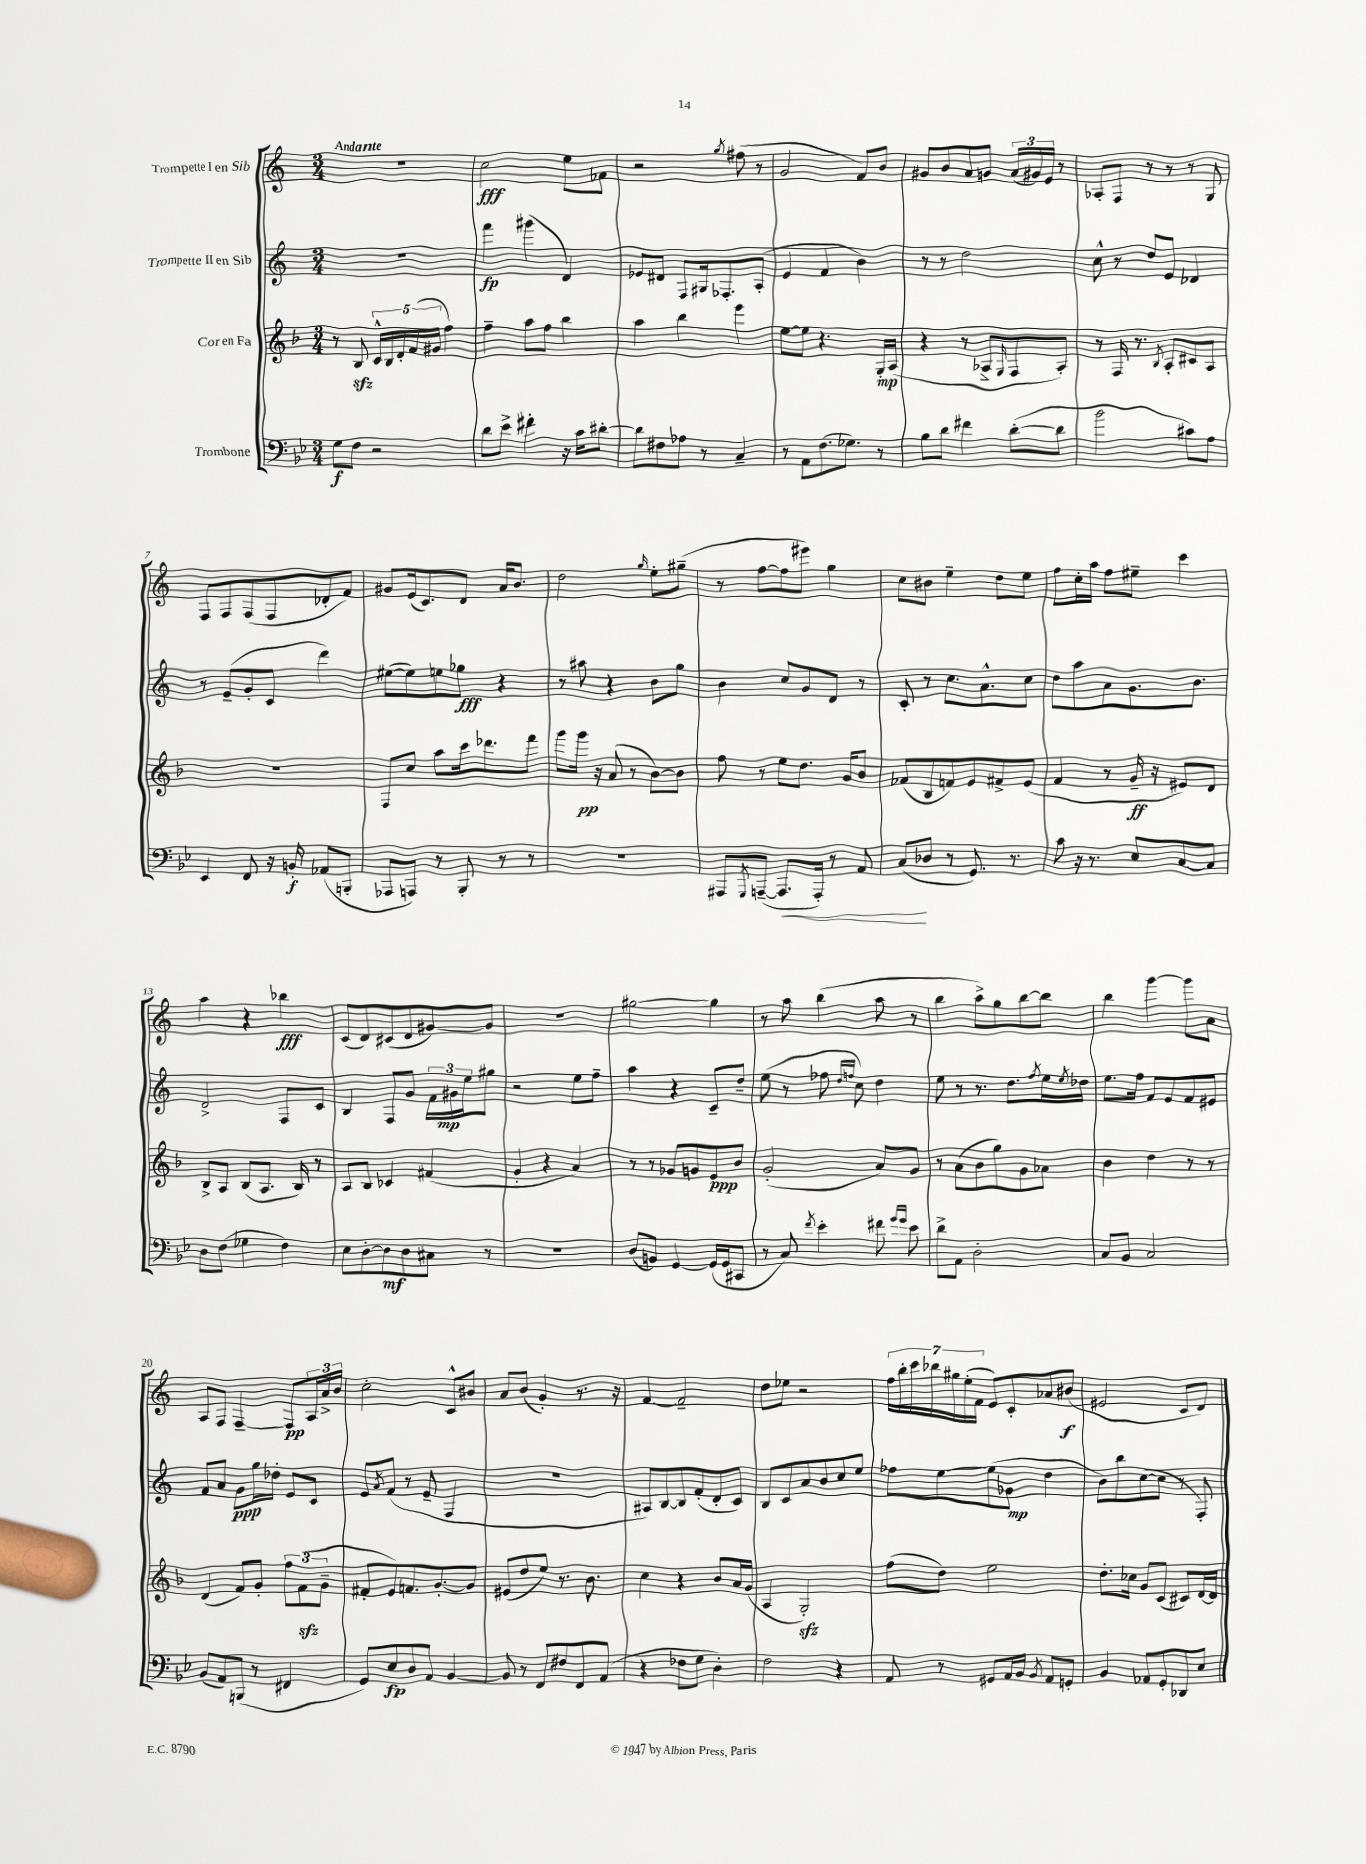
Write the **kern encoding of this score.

**kern	**dynam	**kern	**dynam	**kern	**dynam	**kern	**dynam
*part4	*part4	*part3	*part3	*part2	*part2	*part1	*part1
*staff4	*staff4	*staff3	*staff3	*staff2	*staff2	*staff1	*staff1
*I"Trombone	*	*I"Cor en Fa	*	*I"Trompette II en Sib	*	*I"Trompette I en Sib	*
*clefF4	*	*clefG2	*	*clefG2	*	*clefG2	*
*k[b-e-]	*	*k[b-]	*	*k[]	*	*k[]	*
*M3/4	*	*M3/4	*	*M3/4	*	*M3/4	*
=1	=1	=1	=1	=1	=1	=1	=1
!	!	!	!	!	!	!LO:TX:a:B:t=Andante	!
8G\L	f	8r	.	2.r	.	2.r	.
8F\J	.	8B-zz/	.	.	.	.	.
2r	.	20c^^/LL	.	.	.	.	.
.	.	20B-/	.	.	.	.	.
.	.	20d'/	.	.	.	.	.
.	.	(20f/	.	.	.	.	.
.	.	20g#X/JJ	.	.	.	.	.
.	.	4ff\)	.	.	.	.	.
=2	=2	=2	=2	=2	=2	=2	=2
8d\L	.	4ff~\	.	4fff\	fp	2cc\	fff
8e-^\J	.	.	.	.	.	.	.
4f#X'\	.	8aa\L	.	(4ggg#X\	.	.	.
.	.	8ff\J	.	.	.	.	.
16r	.	4bb-\	.	4d/)	.	8ee\L	.
16c\KL	.	.	.	.	.	.	.
[8d#X'\J	.	.	.	.	.	8f-X\J	.
=3	=3	=3	=3	=3	=3	=3	=3
8d#\L]	.	4aa\	.	8e-X/L	.	2r	.
8F#X\	.	.	.	8d#X/J	.	.	.
8A-X\J	.	4bb-\	.	8F/L	.	.	.
8r	.	.	.	16G#X/k	.	.	.
.	.	.	.	8.F-X'/	.	.	.
.	.	.	.	.	.	8qgg/	.
4C~/	.	4eee\	.	.	.	(8ff#X\	.
.	.	.	.	(8A'/J	.	8r	.
=4	=4	=4	=4	=4	=4	=4	=4
8r	.	[8ee\L	.	4e/	.	2g/	.
8AA\L	.	8ee\J]	.	.	.	.	.
(8.F\	.	4.r	.	4f/	.	.	.
8.G-X\J)	.	.	.	.	.	.	.
.	.	.	.	4b\)	.	8f/L)	.
8r	.	16G'/LL	mp	.	.	8b/J	.
.	.	(16A/JJ	.	.	.	.	.
=5	=5	=5	=5	=5	=5	=5	=5
8B-\L	.	4r	.	8r	.	8g#X/L	.
8d\J	.	.	.	8r	.	8b/	.
4f#X\	.	8r	.	2dd\	.	8a/	.
.	.	8A-X^/L	.	.	.	8gn/J	.
.	.	16qqG/	.	.	.	.	.
([8d'\L	.	8F/	.	.	.	(24a/LL	.
.	.	.	.	.	.	24g#X/)	.
.	.	.	.	.	.	24e/JJ	.
8d\J]	.	8A-'/J)	.	.	.	8r	.
=6	=6	=6	=6	=6	=6	=6	=6
2b-\	.	8r	.	8cc^^\	.	8A-X'/L	.
.	.	16F/	.	8r	.	8F/J	.
.	.	8.r	.	.	.	.	.
.	.	.	.	8dd/L	.	8r	.
.	.	8qB-/	.	.	.	.	.
.	.	8A'/L	.	8e/J	.	8r	.
8c#X\L)	.	8c#X/	.	4d-X/	.	8r	.
8A\J	.	8A/J	.	.	.	8G/	.
!!LO:LB:g=z
=7	=7	=7	=7	=7	=7	=7	=7
4EE-/	.	2.r	.	8r	.	8F/L	.
.	.	.	.	(8e~/L	.	8F/	.
8FF/	.	.	.	8g'/	.	(8F/	.
16r	.	.	.	8c/J	.	8F/	.
16BBn'/	f	.	.	.	.	.	.
(8AA-X/L	.	.	.	4ddd\)	.	8d-X'/	.
8BBBn'/J	.	.	.	.	.	8f/J)	.
=8	=8	=8	=8	=8	=8	=8	=8
8AAA-X/L	.	8F/L	.	([8ee#X\L	.	8g#X/L	.
8AAAn/J)	.	8cc/J	.	8ee#\])	.	(16e/k	.
.	.	.	.	.	.	8.c/)	.
8r	.	8aa\L	.	8een\	.	.	.
8BBB-'/	.	16ccc\k	.	8gg-X\J	fff	8d/J	.
.	.	8.ddd-X\	.	.	.	.	.
8r	.	.	.	4r	.	16a/KL	.
.	.	.	.	.	.	8.b/J	.
8r	.	8fff\J	.	.	.	.	.
=9	=9	=9	=9	=9	=9	=9	=9
2.r	.	8ggg\L	.	8r	.	2dd\	.
.	.	16ggg\Jk	pp	8aa#X\	.	.	.
.	.	16r	.	.	.	.	.
.	.	(8a/	.	4r	.	.	.
.	.	8r	.	.	.	.	.
.	.	.	.	.	.	16qqgg/	.
.	.	[8b-\L)	.	8b\L	.	8ee'\L	.
.	.	8b-\J]	.	8gg\J	.	(8gg#X~\J	.
=10	=10	=10	=10	=10	=10	=10	=10
8AAA#X/L	.	8ff\	.	4b\	.	8r	.
8qGGG/	.	.	.	.	.	.	.
([8AAAn~/J	.	8r	.	.	.	[8ff\L	.
!	!LO:HP:b	!	!	!	!	!	!
8.AAA/L]	<	8ee\L	.	8cc/L	.	8ff\]	.
.	.	8.dd\J	.	8g/	.	8eee#X\J)	.
16AAA'/Jk)	.	.	.	.	.	.	.
8r	.	.	.	8d/J	.	4gg\	.
.	.	16g/KL	.	.	.	.	.
8AA/	.	8b-/J	.	8r	.	.	.
=11	=11	=11	=11	=11	=11	=11	=11
(8C/L	.	(8f-X/L	.	8c'/	.	8cc\L	.
8D-X/J	[	8B-/	.	8r	.	8b#X\J	.
8r	.	8fn/)	.	8.cc\L	.	4ee~\	.
8.GG/)	.	8e/	.	.	.	.	.
.	.	.	.	8.a^^\	.	.	.
.	.	8f#X^/	.	.	.	8dd\L	.
8.r	.	.	.	.	.	.	.
.	.	(8e/J	.	8cc\J	.	8ee\J	.
=12	=12	=12	=12	=12	=12	=12	=12
8c\	.	4f/	.	8dd\L	.	8ff\L	.
16r	.	.	.	8aa\	.	16cc'\L	.
8.r	.	.	.	.	.	16aa\JJ	.
.	.	8r	.	8a\	.	8ff\L	.
8E-/L	.	16g~/	ff	8.g\	.	8ee#X~\J	.
.	.	16r	.	.	.	.	.
[8C/	.	8e#X/L)	.	.	.	4ccc\	.
.	.	.	.	8.b\J	.	.	.
8C/J]	.	8d/J	.	.	.	.	.
!!LO:LB:g=z
=13	=13	=13	=13	=13	=13	=13	=13
8D\L	.	8B-^/L	.	2d^/	.	4aa\	.
(8F\J	.	8A/J	.	.	.	.	.
4G-X\	.	(8B-/L	.	.	.	4r	.
.	.	8.A/J	.	.	.	.	.
4F\)	.	.	.	8F/L	.	4bb-X\	fff
.	.	16B-/)	.	.	.	.	.
.	.	8r	.	8c/J	.	.	.
=14	=14	=14	=14	=14	=14	=14	=14
8E-\L	.	8A/L	.	4B/	.	(8c/L	.
[8D'\	.	8B-/J	.	.	.	8d/)	.
8D\]	mf	4c-X/	.	8F/L	.	(8c#X/	.
8D\	.	.	.	8g/J	.	8d/	.
8C#X\J	.	(4f#X/	.	24f\LL	.	[8g#X/)	.
.	.	.	.	24g#X\	mp	.	.
.	.	.	.	24ee\J	.	.	.
8r	.	.	.	8gg#X\J	.	8g#/J]	.
=15	=15	=15	=15	=15	=15	=15	=15
2.r	.	4g'/	.	2r	.	2.r	.
.	.	4r	.	.	.	.	.
.	.	4a/)	.	8ee\L	.	.	.
.	.	.	.	8ff~\J	.	.	.
=16	=16	=16	=16	=16	=16	=16	=16
(8D/L	.	8r	.	4aa\	.	[2gg#X\	.
8BBn/J)	.	8r	.	.	.	.	.
[4GG/	.	8g-X/L	.	4r	.	.	.
.	.	8gn/	.	.	.	.	.
(16GG/LL]	.	8e/	ppp	8c~/L	.	4gg#\]	.
16GG/J	.	.	.	.	.	.	.
8CC#X/J	.	8b-/J	.	8dd~/J	.	.	.
=17	=17	=17	=17	=17	=17	=17	=17
8r	.	(2g'/	.	(8ee\	.	8r	.
8C/)	.	.	.	8r	.	8aa\	.
8qf/	.	.	.	.	.	.	.
4e-'\	.	.	.	8ff-X\	.	(4bb\	.
.	.	.	.	16qqdd/LL	.	.	.
.	.	.	.	16qqffn/JJ	.	.	.
.	.	.	.	8cc\)	.	.	.
8f#X\	.	8a/L)	.	4dd\	.	8aa\	.
16qqg/LL	.	.	.	.	.	.	.
16qqg/JJ	.	.	.	.	.	.	.
8e-\	.	8g/J	.	.	.	8r	.
=18	=18	=18	=18	=18	=18	=18	=18
8d^\L	.	8r	.	8ee\	.	4bb\	.
8AA\J	.	(8a\L	.	8r	.	.	.
2D'\	.	8b-\	.	8.r	.	8aa^\L)	.
.	.	8gg\)	.	.	.	8gg\	.
.	.	.	.	8.dd\L	.	.	.
.	.	8g\	.	.	.	[8bb\	.
.	.	.	.	8qff/	.	.	.
.	.	8a-X\J	.	16ee\L	.	8bb\J]	.
.	.	.	.	8qee/	.	.	.
.	.	.	.	16dd-X\JJ	.	.	.
=19	=19	=19	=19	=19	=19	=19	=19
8C/L	.	4b-\	.	8.ee\L	.	4bb\	.
8BB-/J	.	.	.	.	.	.	.
.	.	.	.	16ff\Jk	.	.	.
2C/	.	4dd\	.	8f/L	.	[4ggg\	.
.	.	.	.	8e/	.	.	.
.	.	8r	.	8f/	.	8ggg\L]	.
.	.	8r	.	8e#X/J	.	8a\J	.
!!LO:LB:g=z
=20	=20	=20	=20	=20	=20	=20	=20
(8BB-/L	.	(4d/	.	8f/L	.	8A/L	.
8AA/)	.	.	.	8a/J	.	8F/J	.
(8BBBn/J	.	8f/L)	.	8g\L	ppp	[4F~/	.
8r	.	8g'/J	.	16gg\L	.	.	.
.	.	.	.	16dd-X'\JJ	.	.	.
4FF#X/	.	12ff\L	.	8e/L	.	8F/L]	pp
.	.	(12fzz\	.	.	.	.	.
.	.	.	.	8c/J	.	24A/L	.
.	.	12g~\J	.	.	.	24a^/	.
.	.	.	.	.	.	24b/JJ	.
=21	=21	=21	=21	=21	=21	=21	=21
8GG/L)	.	8f#X'/L	.	8e/L	.	2cc'\	.
.	.	.	.	8qa/	.	.	.
8E-/	fp	8e/)	.	(8f/J	.	.	.
8D/	.	8.fn/	.	8r	.	.	.
8AA/J	.	.	.	8e~/	.	.	.
.	.	[8.g'/	.	.	.	.	.
[4BB-/	.	.	.	4F/	.	8c^^/L	.
.	.	8g/J]	.	.	.	8b#X/J	.
=22	=22	=22	=22	=22	=22	=22	=22
8BB-/]	.	(8e#X/L	.	2.r	.	8a/L	.
8r	.	8dd/	.	.	.	(8b/J	.
8FF/L	.	8ee/J)	.	.	.	4g'/)	.
8F#X/	.	8.r	.	.	.	.	.
8FF/	.	.	.	.	.	8.r	.
.	.	8.b-\	.	.	.	.	.
(8AA/J	.	.	.	.	.	.	.
.	.	.	.	.	.	16r	.
=23	=23	=23	=23	=23	=23	=23	=23
4r	.	4cc\	.	8A#X/L)	.	[4f/	.
.	.	.	.	[8B/	.	.	.
8F-X\L	.	4r	.	8B/]	.	2f~/]	.
8G\J	.	.	.	(8f'/	.	.	.
4D'\)	.	8b-/L	.	8d'/	.	.	.
.	.	16a/L	.	8c/J)	.	.	.
.	.	(16g/JJ	.	.	.	.	.
=24	=24	=24	=24	=24	=24	=24	=24
2F\	.	4A/	.	8B/L	.	8dd\L	.
.	.	.	.	8c/	.	8ee-X\J	.
.	.	2Gzz'/)	.	8a/	.	2r	.
.	.	.	.	8b/	.	.	.
4r	.	.	.	8cc/	.	.	.
.	.	.	.	8ee/J	.	.	.
=25	=25	=25	=25	=25	=25	=25	=25
8AA/	.	(8ff\L	.	8ff-X\L	.	28ff\LL	.
.	.	.	.	.	.	28bb'\	.
.	.	.	.	.	.	28ccc\	.
.	.	.	.	.	.	28bb-X\	.
8r	.	8dd\J)	.	[8ee\	.	.	.
.	.	.	.	.	.	28gg#X\	.
.	.	.	.	.	.	(28ee'\	.
.	.	.	.	.	.	28f\JJ	.
8GG#X/L	.	2ee\	.	(8ee\]	.	8e/L)	.
16AA/L	.	.	.	8g-X\J	mp	8c'/	.
16BB-/JJ	.	.	.	.	.	.	.
8qBB-/	.	.	.	.	.	.	.
8AA/L	.	.	.	4dd\	.	8a-X/	.
8GGn'/J	.	.	.	.	.	(8b#X/J	f
=26	=26	=26	=26	=26	=26	=26	=26
4BB-/	.	8.dd'\L	.	8b\L)	.	2e#X/	.
.	.	.	.	8bb\	.	.	.
.	.	16cc-X\Jk	.	.	.	.	.
8AA-X/L	.	8g/L	.	([8cc\	.	.	.
8GG'/	.	(8c/J	.	8cc\J]	.	.	.
8DD-X/	.	8c#X/L)	.	8r	.	8c/L	.
8E-/J	.	[16d/L	.	8F'/)	.	8d/J)	.
.	.	16d/JJ]	.	.	.	.	.
==	==	==	==	==	==	==	==
*-	*-	*-	*-	*-	*-	*-	*-
